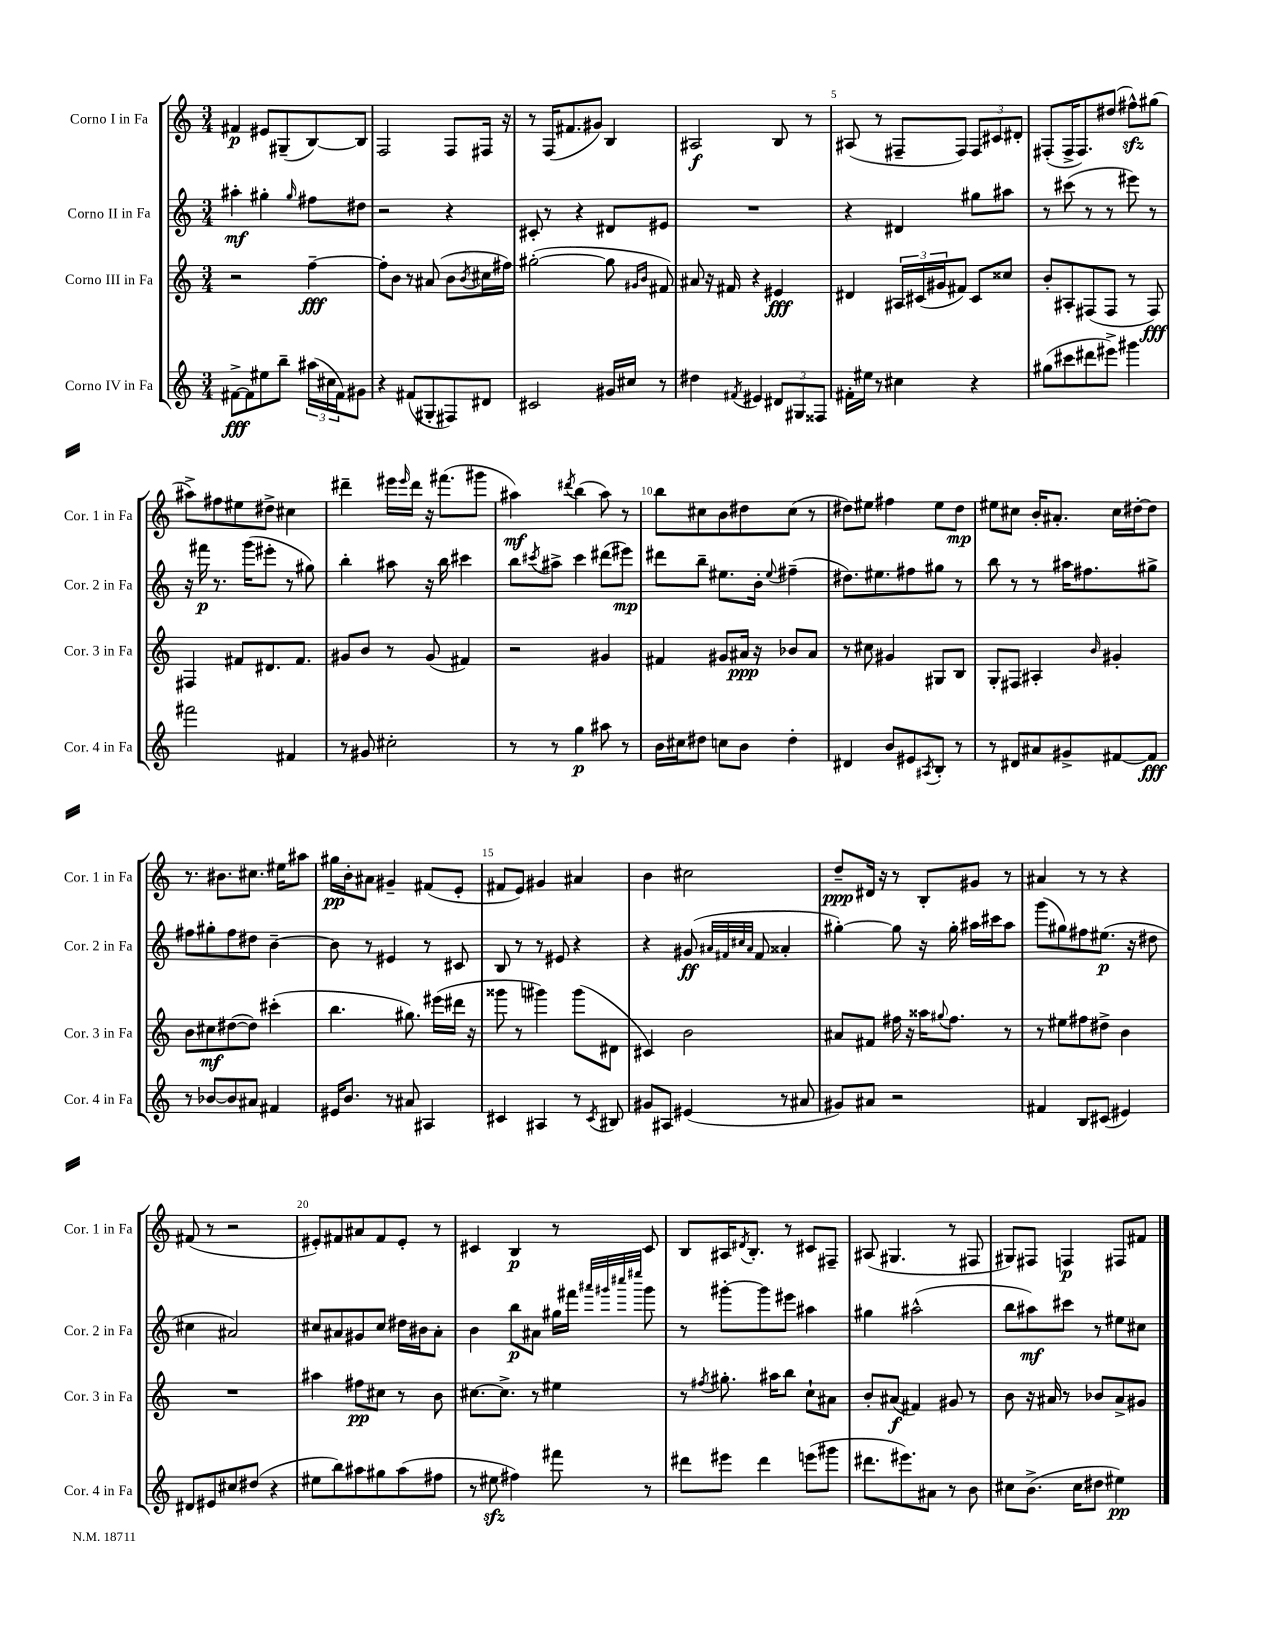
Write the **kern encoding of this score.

**kern	**dynam	**kern	**dynam	**kern	**dynam	**kern	**dynam
*part4	*part4	*part3	*part3	*part2	*part2	*part1	*part1
*staff4	*staff4	*staff3	*staff3	*staff2	*staff2	*staff1	*staff1
*I"Corno IV in Fa	*	*I"Corno III in Fa	*	*I"Corno II in Fa	*	*I"Corno I in Fa	*
*I'Cor. 4 in Fa	*	*I'Cor. 3 in Fa	*	*I'Cor. 2 in Fa	*	*I'Cor. 1 in Fa	*
*clefG2	*	*clefG2	*	*clefG2	*	*clefG2	*
*k[]	*	*k[]	*	*k[]	*	*k[]	*
*M3/4	*	*M3/4	*	*M3/4	*	*M3/4	*
=1	=1	=1	=1	=1	=1	=1	=1
[8f#X^\L	fff	2r	.	4aa#X'\	mf	4f#X/	p
8f#\]	.	.	.	.	.	.	.
8ee#X\	.	.	.	4gg#X'\	.	8e#X/L	.
8bb~\J	.	.	.	.	.	(8G#X~/	.
.	.	.	.	16qqgg#/	.	.	.
(24aa#X\LL	.	[4ff~\	fff	8ff#X\L	.	[8B/)	.
24cc#X\	.	.	.	.	.	.	.
24f#\J)	.	.	.	.	.	.	.
8g#X\J	.	.	.	8dd#X\J	.	8B/J]	.
=2	=2	=2	=2	=2	=2	=2	=2
4r	.	8ff'\L]	.	2r	.	2F/	.
.	.	8b\J	.	.	.	.	.
(8f#X/L	.	8r	.	.	.	.	.
8G#X'/	.	(8a#X/	.	.	.	.	.
8F#X/)	.	8b\L	.	4r	.	8F/L	.
.	.	8qb/	.	.	.	.	.
8d#X/J	.	16cc#X\L	.	.	.	16F#X/Jk	.
.	.	16ff#X\JJ)	.	.	.	16r	.
=3	=3	=3	=3	=3	=3	=3	=3
2c#X/	.	([2gg#X'\	.	8c#X'/	.	8r	.
.	.	.	.	8r	.	(16F/KL	.
.	.	.	.	.	.	8.f#X/	.
.	.	.	.	4r	.	.	.
.	.	.	.	.	.	8g#X/J)	.
16g#X/LL	.	8gg#\]	.	8d#X/L	.	4B/	.
16cc#X/JJ	.	.	.	.	.	.	.
.	.	16qqg#X/LL	.	.	.	.	.
.	.	16qqb/JJ	.	.	.	.	.
8r	.	8f#X/)	.	8e#X/J	.	.	.
=4	=4	=4	=4	=4	=4	=4	=4
4dd#X\	.	8a#X/	.	2.r	.	2A#X/	f
.	.	16r	.	.	.	.	.
.	.	16f#X/	.	.	.	.	.
8qf#X/	.	.	.	.	.	.	.
4e#X/	.	4r	.	.	.	.	.
12d#X/L	.	4e#X/	fff	.	.	8B/	.
12G#X/	.	.	.	.	.	.	.
.	.	.	.	.	.	8r	.
12F##X/J	.	.	.	.	.	.	.
=5	=5	=5	=5	=5	=5	=5	=5
16f#X'\LL	.	4d#X/	.	4r	.	(8A#X/	.
16ee#X\JJ	.	.	.	.	.	.	.
8r	.	.	.	.	.	8r	.
4cc#X\	.	24A#X/LL	.	4d#X/	.	8F#X~/L	.
.	.	(24c#X/	.	.	.	.	.
.	.	24g#X/J	.	.	.	.	.
.	.	8f#X/J)	.	.	.	8F#/J)	.
4r	.	8c#/L	.	8gg#X\L	.	12F#/L	.
.	.	.	.	.	.	12c#X/	.
.	.	8cc##X/J	.	8aa#X\J	.	.	.
.	.	.	.	.	.	12d#X'/J	.
=6	=6	=6	=6	=6	=6	=6	=6
(8gg#X\L	.	8b'/L	.	8r	.	(8F#X'/L	.
8ccc#X\	.	8A#X'/	.	(8ccc#X\	.	16F#^/K	.
.	.	.	.	.	.	8.F#/)	.
8ddd#X\	.	(8F#X/	.	8r	.	.	.
8eee#X^\J)	.	8F#/J	.	8r	.	(8dd#X/J	.
4ggg#X\	.	8r	.	8eee#X\)	.	8ff#Xzz^^\L)	.
.	.	8F#/)	fff	8r	.	(8gg#X\J	.
!!LO:LB:g=z
=7	=7	=7	=7	=7	=7	=7	=7
2fff#X\	.	4F#X/	.	16r	.	8aa#X^\L)	.
.	.	.	.	16fff#X\	p	.	.
.	.	.	.	8.r	.	8ff#X\	.
.	.	8f#X/L	.	.	.	8ee#X\	.
.	.	.	.	(16ggg\KL	.	.	.
.	.	8.d#X/	.	8eee#X'\J	.	8dd#X^\J	.
4f#X/	.	.	.	8r	.	4cc#X\	.
.	.	8.f#/J	.	.	.	.	.
.	.	.	.	8gg#X\)	.	.	.
=8	=8	=8	=8	=8	=8	=8	=8
8r	.	8g#X/L	.	4bb'\	.	4ddd#X~\	.
8g#X/	.	8b/J	.	.	.	.	.
2cc#X'\	.	8r	.	8aa#X\	.	16eee#X\LL	.
.	.	.	.	.	.	16qqeee#/	.
.	.	.	.	.	.	16ddd#\JJ	.
.	.	(8g#/	.	16r	.	16r	.
.	.	.	.	16bb\	.	(8.fff#X\L	.
.	.	4f#X/)	.	4ccc#X\	.	.	.
.	.	.	.	.	.	8ggg#X\J	.
=9	=9	=9	=9	=9	=9	=9	=9
8r	.	2r	.	8bb\L	.	4aa#X\)	mf
.	.	.	.	8qccc#X/	.	.	.
8r	.	.	.	8aa#X^\J	.	.	.
.	.	.	.	.	.	8qddd#X/	.
4gg\	p	.	.	4ccc#\	.	(4bb\	.
8aa#X\	.	4g#X/	.	(8ddd#X\L	.	8aa#\)	.
8r	.	.	.	8eee#X\J)	mp	8r	.
=10	=10	=10	=10	=10	=10	=10	=10
16b\LL	.	4f#X/	.	8ddd#X\L	.	8bb\L	.
16cc#X\J	.	.	.	.	.	.	.
8dd#X\J	.	.	.	8bb~\J	.	8cc#X\	.
8ccn\L	.	8g#X/L	.	8.ee#X\L	.	8b\	.
8b\J	.	16a#X/Jk	ppp	.	.	8dd#X\	.
.	.	16r	.	16b'\Jk	.	.	.
.	.	.	.	8qqee#/	.	.	.
4dd#'\	.	8b-X/L	.	(4ff#X~\	.	(8cc#\J	.
.	.	8a#/J	.	.	.	8r	.
=11	=11	=11	=11	=11	=11	=11	=11
4d#X/	.	8r	.	8.dd#X\L)	.	8dd#X\L)	.
.	.	8cc#X\	.	.	.	8ee#X\J	.
.	.	.	.	8.ee#X\	.	.	.
8b/L	.	4g#X/	.	.	.	4ff#X\	.
8e#X/	.	.	.	8ff#X\	.	.	.
8qA#X/	.	.	.	.	.	.	.
8B'/J	.	8G#X/L	.	8gg#X\J	.	8ee#\L	.
8r	.	8B/J	.	8r	.	8dd#\J	mp
=12	=12	=12	=12	=12	=12	=12	=12
8r	.	8G'/L	.	8bb\	.	8ee#X\L	.
8d#X/L	.	8F#X/J	.	8r	.	8cc#X\J	.
8a#X/	.	4A#X'/	.	8r	.	16b'/KL	.
.	.	.	.	.	.	8.a#X'/J	.
8g#X^/	.	.	.	16aa#X\KL	.	.	.
.	.	.	.	8.ff#X\	.	.	.
.	.	16qqb/	.	.	.	.	.
[8f#X/	.	4g#X'/	.	.	.	16cc#\LL	.
.	.	.	.	.	.	[16dd#X'\J	.
8f#/J]	fff	.	.	8gg#X^\J	.	8dd#\J]	.
!!LO:LB:g=z
=13	=13	=13	=13	=13	=13	=13	=13
8r	.	8b\L	.	8ff#X\L	.	8.r	.
[8b-X/L	.	8cc#X\	mf	8gg#X'\	.	.	.
.	.	.	.	.	.	8.b#X\L	.
8b-/]	.	([8dd#X\	.	8ff#\	.	.	.
8a#X/J	.	8dd#\J])	.	8dd#X\J	.	8.cc#X\J	.
4f#X/	.	(4ccc#X'\	.	[4b~\	.	.	.
.	.	.	.	.	.	16ee#X\KL	.
.	.	.	.	.	.	8aa#X\J	.
=14	=14	=14	=14	=14	=14	=14	=14
16e#X/KL	.	4.bb\	.	8b\]	.	16gg#X\LL	pp
8.b/J	.	.	.	.	.	16b'\J	.
.	.	.	.	8r	.	8a#X\J	.
8r	.	.	.	4e#X/	.	4g#X~/	.
8a#X/	.	8.gg#X\)	.	.	.	.	.
4A#X/	.	.	.	8r	.	(8f#X/L	.
.	.	(16eee#X\LL	.	.	.	.	.
.	.	16ddd#X\JJ	.	8c#X/	.	8e'/J	.
.	.	16r	.	.	.	.	.
=15	=15	=15	=15	=15	=15	=15	=15
4c#X/	.	8ggg##X\	.	8B/	.	8f#X/L	.
.	.	8r	.	8r	.	8e/J)	.
4A#X/	.	4ggg#X\)	.	8r	.	4g#X/	.
.	.	.	.	8e#X/	.	.	.
8r	.	(8ggg#\L	.	4r	.	4a#X/	.
8qc#/	.	.	.	.	.	.	.
8B#X/	.	8d#X\J	.	.	.	.	.
=16	=16	=16	=16	=16	=16	=16	=16
8g#X/L	.	4c#X/)	.	4r	.	4b\	.
8A#X/J	.	.	.	.	.	.	.
(4e#X/	.	2b\	.	(8g#X/	ff	2cc#X\	.
.	.	.	.	32qqa#X/LLL	.	.	.
.	.	.	.	32qqf#X/	.	.	.
.	.	.	.	32qqcc#X/	.	.	.
.	.	.	.	32qqa#/JJJ	.	.	.
.	.	.	.	8f#/	.	.	.
8r	.	.	.	4a##X'/	.	.	.
8a#X/	.	.	.	.	.	.	.
=17	=17	=17	=17	=17	=17	=17	=17
8g#X/L)	.	8a#X/L	.	[4gg#X'\)	.	8dd~/L	ppp
8a#X/J	.	8f#X/J	.	.	.	16d#X/Jk	.
.	.	.	.	.	.	16r	.
2r	.	16ff#X\	.	8gg#\]	.	8r	.
.	.	16r	.	.	.	.	.
.	.	16aa##X\KL	.	16r	.	8B'/L	.
.	.	8qqgg#X/	.	.	.	.	.
.	.	8.ff#\J	.	16gg#'\	.	.	.
.	.	.	.	16aa#X\LL	.	8g#X/J	.
.	.	.	.	16ccc#X\J	.	.	.
.	.	8r	.	8aa#\J	.	8r	.
=18	=18	=18	=18	=18	=18	=18	=18
4f#X/	.	8r	.	(8ggg\L	.	4a#X/	.
.	.	8ee#X\L	.	8gg#X\)	.	.	.
8B/L	.	8ff#X\	.	8ff#X\	.	8r	.
(8c#X/J	.	8dd#X^\J	.	(8.ee#X\J	p	8r	.
4e#X/)	.	4b\	.	.	.	4r	.
.	.	.	.	16r	.	.	.
.	.	.	.	8dd#X\	.	.	.
!!LO:LB:g=z
=19	=19	=19	=19	=19	=19	=19	=19
8d#X/L	.	2.r	.	4cc#X\	.	(8f#X/	.
8e#X/	.	.	.	.	.	8r	.
8cc#X/	.	.	.	2a#X/)	.	2r	.
(8dd#X/J	.	.	.	.	.	.	.
4r	.	.	.	.	.	.	.
=20	=20	=20	=20	=20	=20	=20	=20
8ee#X\L	.	4aa#X\	.	8cc#X/L	.	8e#X'/L)	.
8bb\)	.	.	.	8a#X/	.	8f#X/	.
8aa#X\	.	8ff#X\L	pp	8g#X/	.	8a#X/	.
8gg#X\	.	8cc#X\J	.	8cc#/J	.	8f#/	.
(8aa#\	.	8r	.	16dd#X\LL	.	8e#'/J	.
.	.	.	.	16b#X\J	.	.	.
8ff#X\J	.	8b\	.	8a#'\J	.	8r	.
=21	=21	=21	=21	=21	=21	=21	=21
8r	.	[8.cc#X\L	.	4b\	.	4c#X/	.
8ee#Xzz\	.	.	.	.	.	.	.
.	.	8.cc#^\J]	.	.	.	.	.
4ff#X\)	.	.	.	8bb\L	p	4B/	p
.	.	8r	.	8a#X\J	.	.	.
8fff#X\	.	4ee#X\	.	16gg#X\LL	.	8r	.
.	.	.	.	16fff#X\JJ	.	.	.
.	.	.	.	32qqaaa#X/LLL	.	.	.
.	.	.	.	32qqggg#X/	.	.	.
.	.	.	.	32qqcccc#X/	.	.	.
.	.	.	.	32qqeeee#X/JJJ	.	.	.
8r	.	.	.	8ggg#\	.	8c#/	.
=22	=22	=22	=22	=22	=22	=22	=22
8ddd#X\L	.	8r	.	8r	.	8B/L	.
.	.	8qff#X/	.	.	.	.	.
8eee#X\J	.	8.gg#X'\	.	[8ggg#X'\L	.	16A#X/K	.
.	.	.	.	.	.	8qd#X/	.
.	.	.	.	.	.	8.B'/J	.
4ddd#\	.	.	.	8ggg#\]	.	.	.
.	.	16aa#X\KL	.	.	.	.	.
.	.	8bb\J	.	8eee#X\J	.	8r	.
(8eeen\L	.	8cc`\L	.	4aa#X\	.	8c#X/L	.
8ggg#X\J	.	8a#X\J	.	.	.	8F#X~/J	.
=23	=23	=23	=23	=23	=23	=23	=23
8.ddd#X\L	.	8b'/L	.	4gg#X\	.	(8A#X/	.
.	.	(8a#X/J	f	.	.	4.G#X/	.
8.eee#X\)	.	.	.	.	.	.	.
.	.	4f#X/)	.	(2aa#X^^\	.	.	.
8a#X\J	.	.	.	.	.	.	.
8r	.	8g#X/	.	.	.	8r	.
8b\	.	8r	.	.	.	8F#X/	.
=24	=24	=24	=24	=24	=24	=24	=24
8cc#X\L	.	8b\	.	8bb\L	.	8G#X/L)	.
(8.b^\J	.	16r	.	8aa#X\)	mf	8F#X/J	.
.	.	16a#X/	.	.	.	.	.
.	.	8r	.	8ccc#X\J	.	4Fn/	p
16cc#\KL	.	.	.	.	.	.	.
8dd#X\J	.	8b-X/L	.	8r	.	.	.
4ee#X\)	pp	8a#^/	.	8ee#X\L	.	8F#X/L	.
.	.	8g#X/J	.	8cc#X\J	.	8f#X/J	.
==	==	==	==	==	==	==	==
*-	*-	*-	*-	*-	*-	*-	*-
